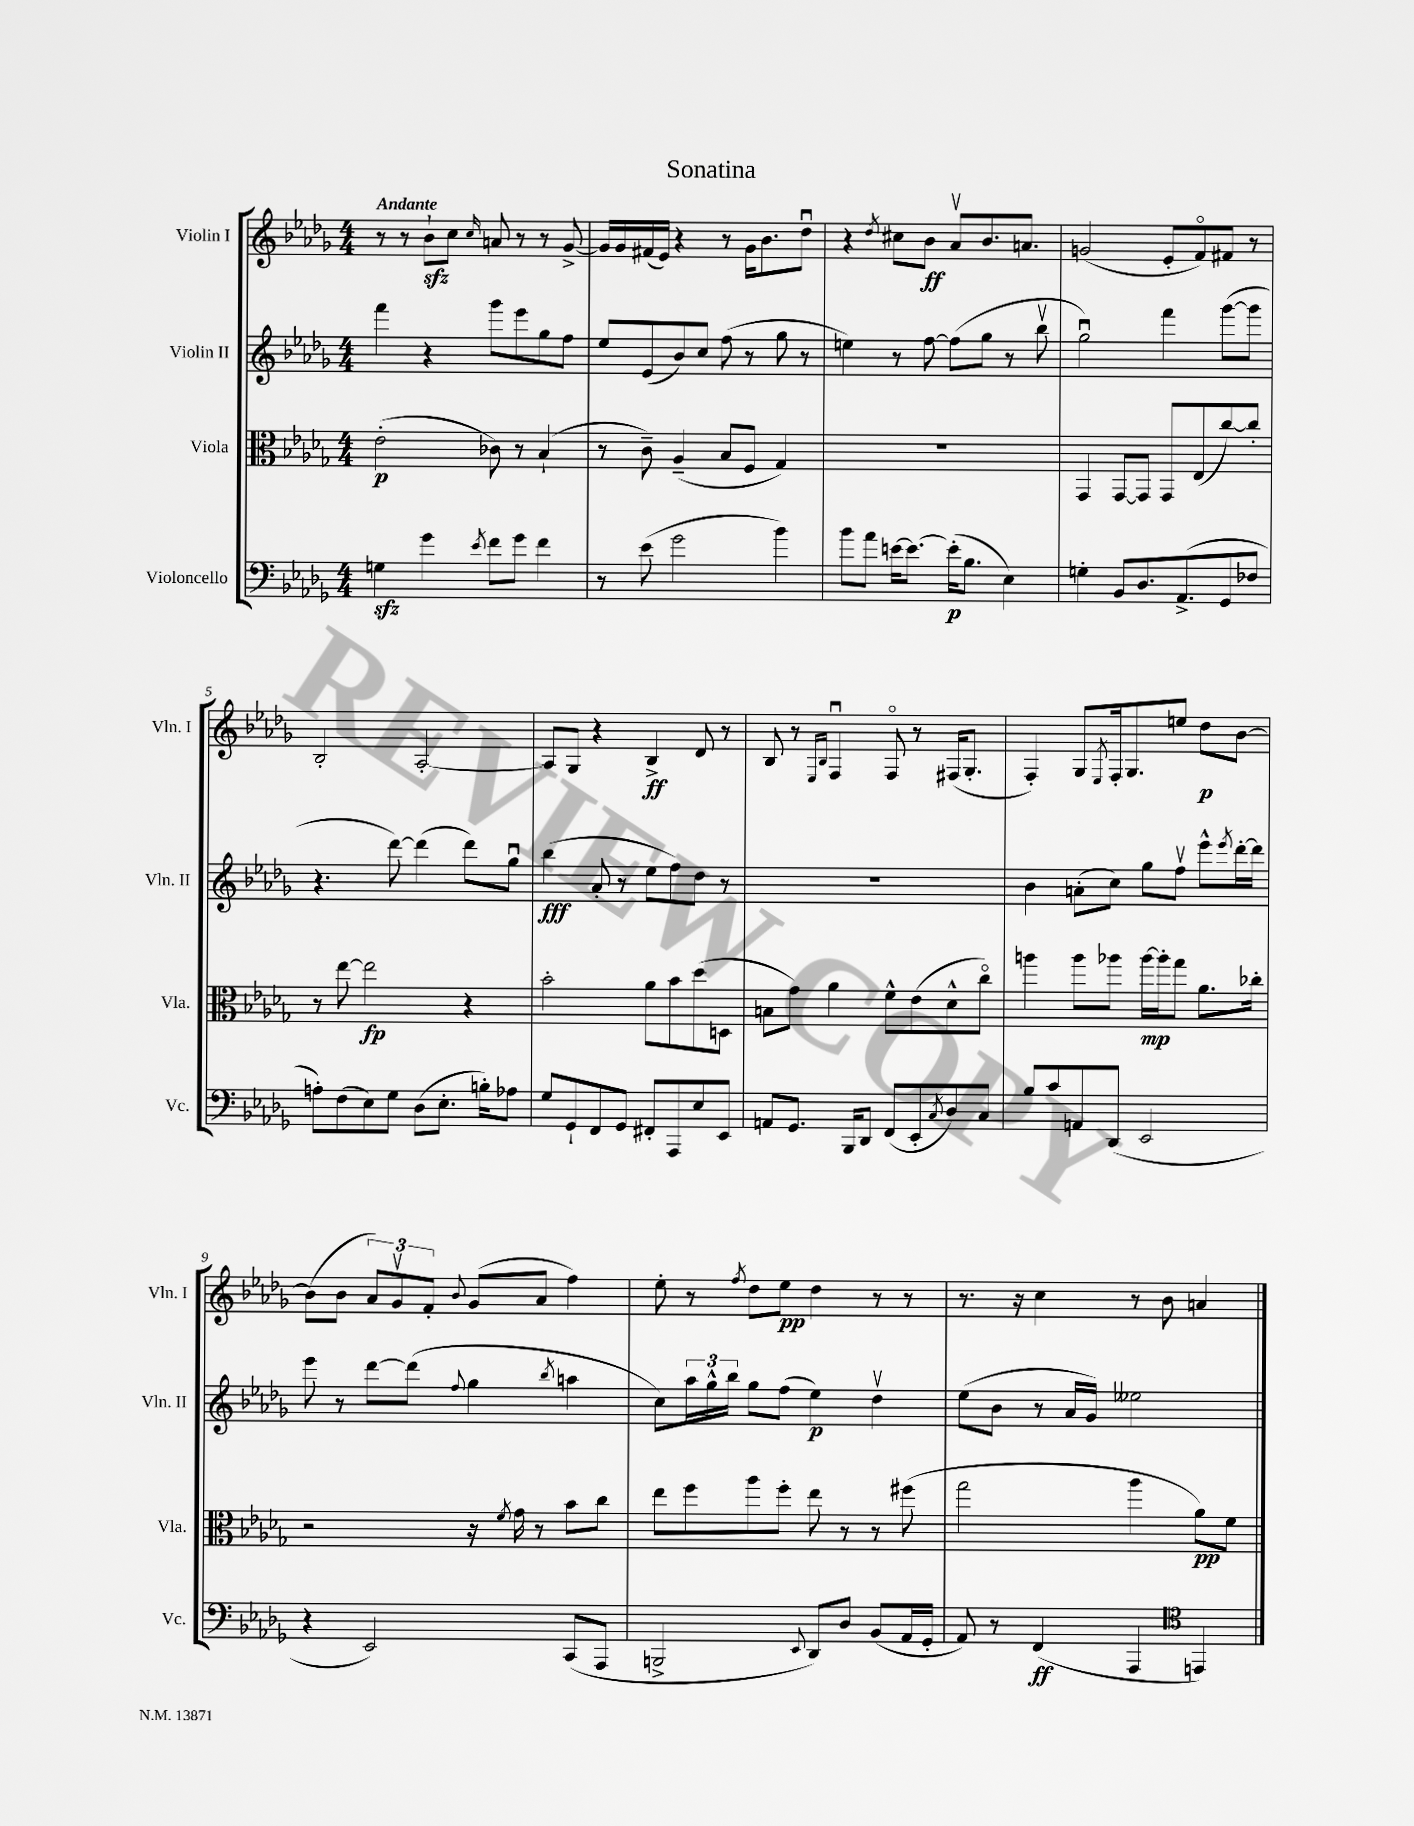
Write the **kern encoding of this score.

**kern	**kern	**kern	**kern
*staff4	*staff3	*staff2	*staff1
*clefF4	*clefC3	*clefG2	*clefG2
*k[b-e-a-d-g-]	*k[b-e-a-d-g-]	*k[b-e-a-d-g-]	*k[b-e-a-d-g-]
*M4/4	*M4/4	*M4/4	*M4/4
4G	(2e-'	4fff	8r
.	.	.	8r
4g-	.	4r	8b-`
.	.	.	8cc
8qe-	.	.	16qqcc
8f	8c-)	8ggg-	8a
8g-	8r	8eee-	8r
4f	(4B-`	8gg-	8r
.	.	8ff	[8g-^
=	=	=	=
8r	8r	8ee-	16g-]
.	.	.	16g-
(8e-	8c~)	(8e-	(16f#
.	.	.	16e-)
2g-	(4A-~	8b-)	4r
.	.	8cc	.
.	8B-	(8ff	8r
.	8F	8r	16g-
.	.	.	8.b-
4b-)	4G-)	8gg-	.
.	.	8r	8dd-u
=	=	=	=
8b-	1r	4ee)	4r
8a-	.	.	.
.	.	.	8qdd-
[16e	.	8r	8cc#
8.e_	.	.	.
.	.	[8ff	8b-
(16e']	.	(8ff]	8a-v
8.B-	.	.	.
.	.	8gg-	8.b-
4E-)	.	8r	.
.	.	.	8.a
.	.	8bb-v	.
=	=	=	=
4G'	4GG-	2gg-u)	(2g
8BB-	[8GG-	.	.
8.D-	8GG-]	.	.
.	8GG-	4fff	8e-'
(8.AA-^	.	.	.
.	(8E-	.	8fo)
8GG-	[8cc)	([8ggg-	8f#
8F-	8cc']	8ggg-]	8r
=	=	=	=
8A')	8r	4.r	2B-'
(8F	[8ee-	.	.
8E-)	2ee-]	.	.
8G-	.	[8ddd-)	.
(8D-	.	(4ddd-]	[2A-'
8.E-'	.	.	.
.	4r	8ddd-)	.
16B')	.	.	.
8A-	.	8gg-u	.
=	=	=	=
8G-	2b-'	(4bb-	8A-]
8GG-`	.	.	8G-
8FF	.	8a-'	4r
8GG-	.	8r	.
8FF#'	8a-	8ee-	4B-^
8AAA-	8b-	8ff)	.
8E-	(8dd-	8dd-	8d-
8EE-	8D	8r	8r
=	=	=	=
8AA	8B	1r	8B-
8.GG-	8g-)	.	8r
.	.	.	16qqE-
.	.	.	16qqB-
.	4a-	.	4Fu
16BBB-	.	.	.
8DD-	.	.	.
(8FF	8f^^	.	8Fo
8EE-'	(8e-	.	8r
8qC	.	.	.
8D-)	8d-^^	.	(16F#
.	.	.	8.G-'
8C	8cco)	.	.
=	=	=	=
8B-	4aa	4b-	4F')
8c	.	.	.
8AA	8aa	(8a'	8G-
.	.	.	8qE-
(8DD-	8aa-	8cc)	16F'
.	.	.	8.G-
2EE-	[16aa-	8gg-	.
.	16aa-']	.	.
.	8gg-	8ffv	8ee
.	8.a-	8eee-^^	8dd-
.	.	8qeee-	.
.	.	[16ddd-'	[8b-
.	16cc-'	16ddd-]	.
=	=	=	=
4r	2r	8eee-	(8b-]
.	.	8r	8b-
2EE-)	.	[8ddd-	12a-)
.	.	.	12g-v
.	.	(8ddd-]	.
.	.	.	12f'
.	.	8qqff	8qqb-
.	16r	4gg-	(8g-
.	8qf	.	.
.	16g-	.	.
.	8r	.	8a-
.	.	8qbb-	.
(8CC	8b-	4aa	4ff)
8AAA-	8cc	.	.
=	=	=	=
2BBB^	8ee-	8cc)	8ee-'
.	8ff	24aa-	8r
.	.	24gg-^^	.
.	.	24bb-	.
.	.	.	8qff
.	8aa-	8gg-	8dd-
.	8ff'	(8ff	8ee-
8qqEE-	.	.	.
8DD-)	8ee-	4ee-)	4dd-
8D-	8r	.	.
(8BB-	8r	4dd-v	8r
16AA-	(8ff#	.	8r
16GG-'	.	.	.
=	=	=	=
8AA-)	2gg-	(8ee-	8.r
8r	.	8b-	.
.	.	.	16r
(4FF	.	8r	4cc
.	.	16a-	.
.	.	16g-)	.
4AAA-	4aa-	2ee--	8r
.	.	.	8b-
*clefC4	*	*	*
4EE)	8a-)	.	4a
.	8f	.	.
==	==	==	==
*-	*-	*-	*-
